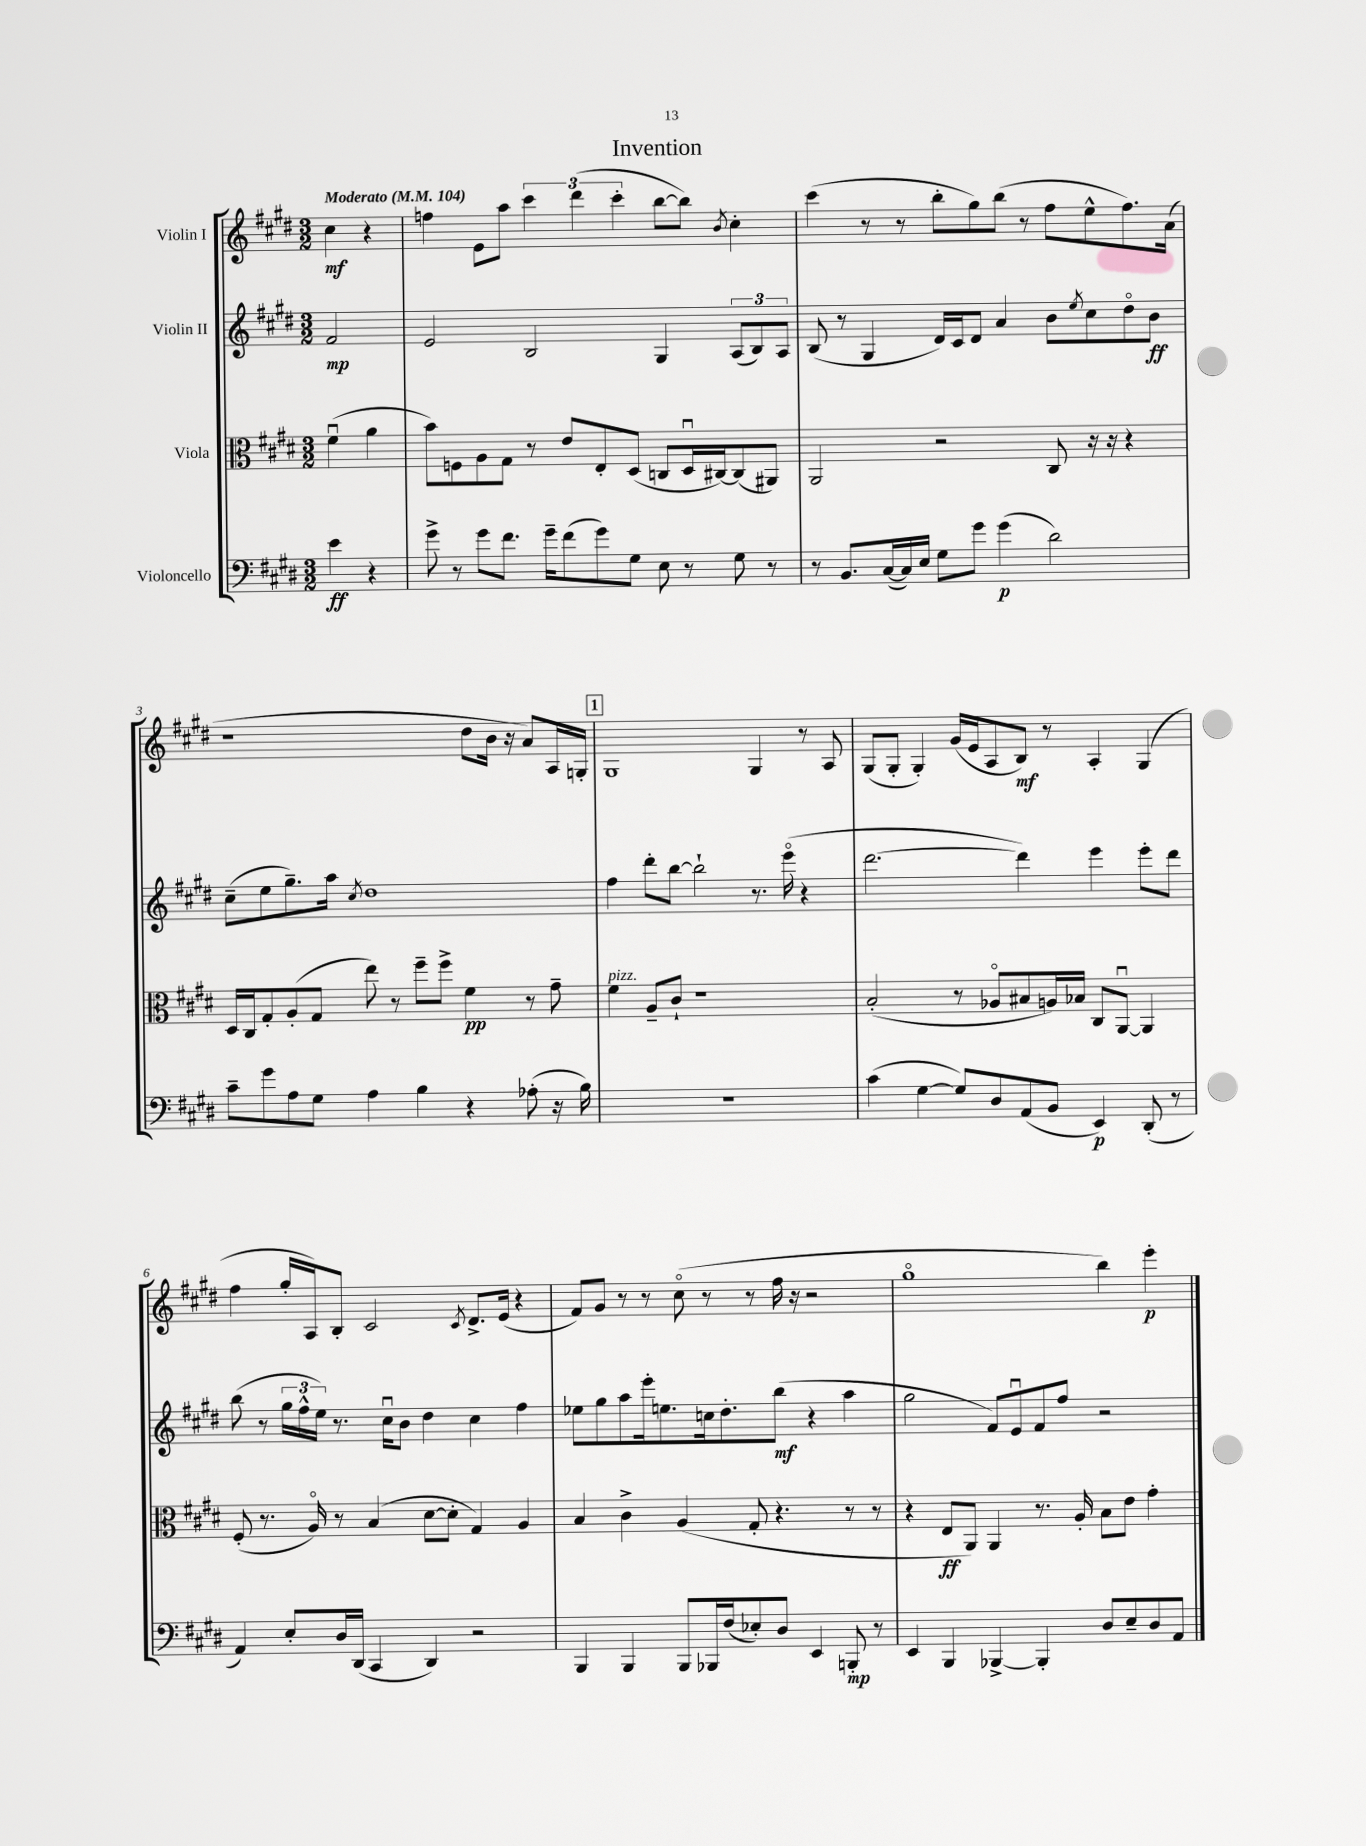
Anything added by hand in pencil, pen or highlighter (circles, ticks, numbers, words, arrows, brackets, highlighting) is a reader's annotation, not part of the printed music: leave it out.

**kern	**kern	**kern	**kern
*staff4	*staff3	*staff2	*staff1
*clefF4	*clefC3	*clefG2	*clefG2
*k[f#c#g#d#]	*k[f#c#g#d#]	*k[f#c#g#d#]	*k[f#c#g#d#]
*M3/2	*M3/2	*M3/2	*M3/2
*MM104	*MM104	*MM104	*MM104
4e	(4f#u	2f#	4cc#
4r	4a	.	4r
=	=	=	=
8g#^	8b)	2e	4ff
8r	8F	.	.
8g#	8A	.	8e
8.f#	8G#	.	8aa
.	8r	2B	6ccc#
16g#~	.	.	.
(8f#	8e	.	.
.	.	.	(6ddd#
8g#)	8E'	.	.
.	.	.	6ccc#'
8G#	(8D#	.	.
8E	8C	4G#	[8bb
8r	16D#u	.	8bb])
.	[16C#)	.	.
.	.	.	8qb
8G#	(8C#]	(12A	4cc#'
.	.	12B)	.
8r	8AA#)	.	.
.	.	12A	.
=	=	=	=
8r	2AA	(8B	(4ccc#
8.BB	.	8r	.
.	.	4G#	8r
([16C#	.	.	.
16C#])	.	.	8r
16E	.	.	.
8G#	2r	16d#)	8bb'
.	.	16c#	.
8g#	.	8d#	8gg#)
(4g#	.	4a	(8bb
.	.	.	8r
2d#)	8C#	8b	8ff#
.	.	8qee	.
.	16r	8cc#	8ee^^
.	16r	.	.
.	4r	8dd#o	8.ff#)
.	.	8b	.
.	.	.	(16a
=	=	=	=
8c#~	16D#	(8cc#~	1r
.	16C#	.	.
8g#	8G#'	8ee	.
8A	(8A'	8.gg#~)	.
8G#	8G#	.	.
.	.	16aa	.
.	.	8qcc#	.
4A	8ee)	1dd#	.
.	8r	.	.
4B	8ff#~	.	.
.	8ff#^	.	.
4r	4f#	.	8dd#
.	.	.	16b
.	.	.	16r
(8A-'	8r	.	8a)
16r	8g#~	.	16A
16B)	.	.	16G'
=	=	=	=
1.r	4f#	4ff#	1G#
.	8A~	8ddd#'	.
.	8c#`	[8bb	.
.	1r	2bb`]	.
.	.	8.r	4G#
.	.	(16eeeo	.
.	.	4r	8r
.	.	.	8A
=	=	=	=
(4c#	(2B'	[2.ddd#	(8G#
.	.	.	8G#'
[4G#	.	.	4G#')
8G#])	8r	.	(16g#
.	.	.	16e
8D#	8A-o	.	8A
(8AA	8B#	4ddd#])	8B)
8BB	16A)	.	8r
.	16B-	.	.
4EE)	8C#	4eee	4A'
.	[8AAu	.	.
(8DD#'	4AA]	8eee'	(4G#
8r	.	8ddd#	.
=	=	=	=
4AA)	(8F#'	(8bb	4ff#
.	8.r	8r	.
8E'	.	24gg#	16gg#'
.	.	24ff#^^	.
.	16Ao)	.	16A)
.	.	24ee)	.
16D#	8r	8.r	8B'
(16DD#	.	.	.
4CC#	(4B	.	2c#
.	.	16cc#u	.
.	.	8b	.
4DD#)	[8d#	4dd#	.
.	8d#']	.	.
.	.	.	8qc#
2r	4G#)	4cc#	8.d#^
.	.	.	(16e
.	4A	4ff#	4r
=	=	=	=
4BBB	4B	8ee-	8f#)
.	.	8gg#	8g#
4BBB	4c#^	8aa	8r
.	.	16eee'	8r
.	.	8.ee	.
8BBB	(4A	.	(8cc#o
16BBB-	.	16cc	8r
(16F#	.	8.dd#'	.
8E-')	8G#'	.	8r
8D#	4.r	(8bb	16ff#
.	.	.	16r
4EE	.	4r	2r
8BBB'	8r	4aa	.
8r	8r	.	.
=	=	=	=
4EE	4r	2gg#	1gg#o
4BBB	8E	.	.
.	8AA)	.	.
[4BBB-^	4AA	8f#)	.
.	.	8eu	.
4BBB-']	8.r	8f#	.
.	.	8ff#	.
.	16A'	.	.
8D#	8B	2r	4bb)
8E~	8e	.	.
8D#	4g#'	.	4eee'
8AA	.	.	.
==	==	==	==
*-	*-	*-	*-
